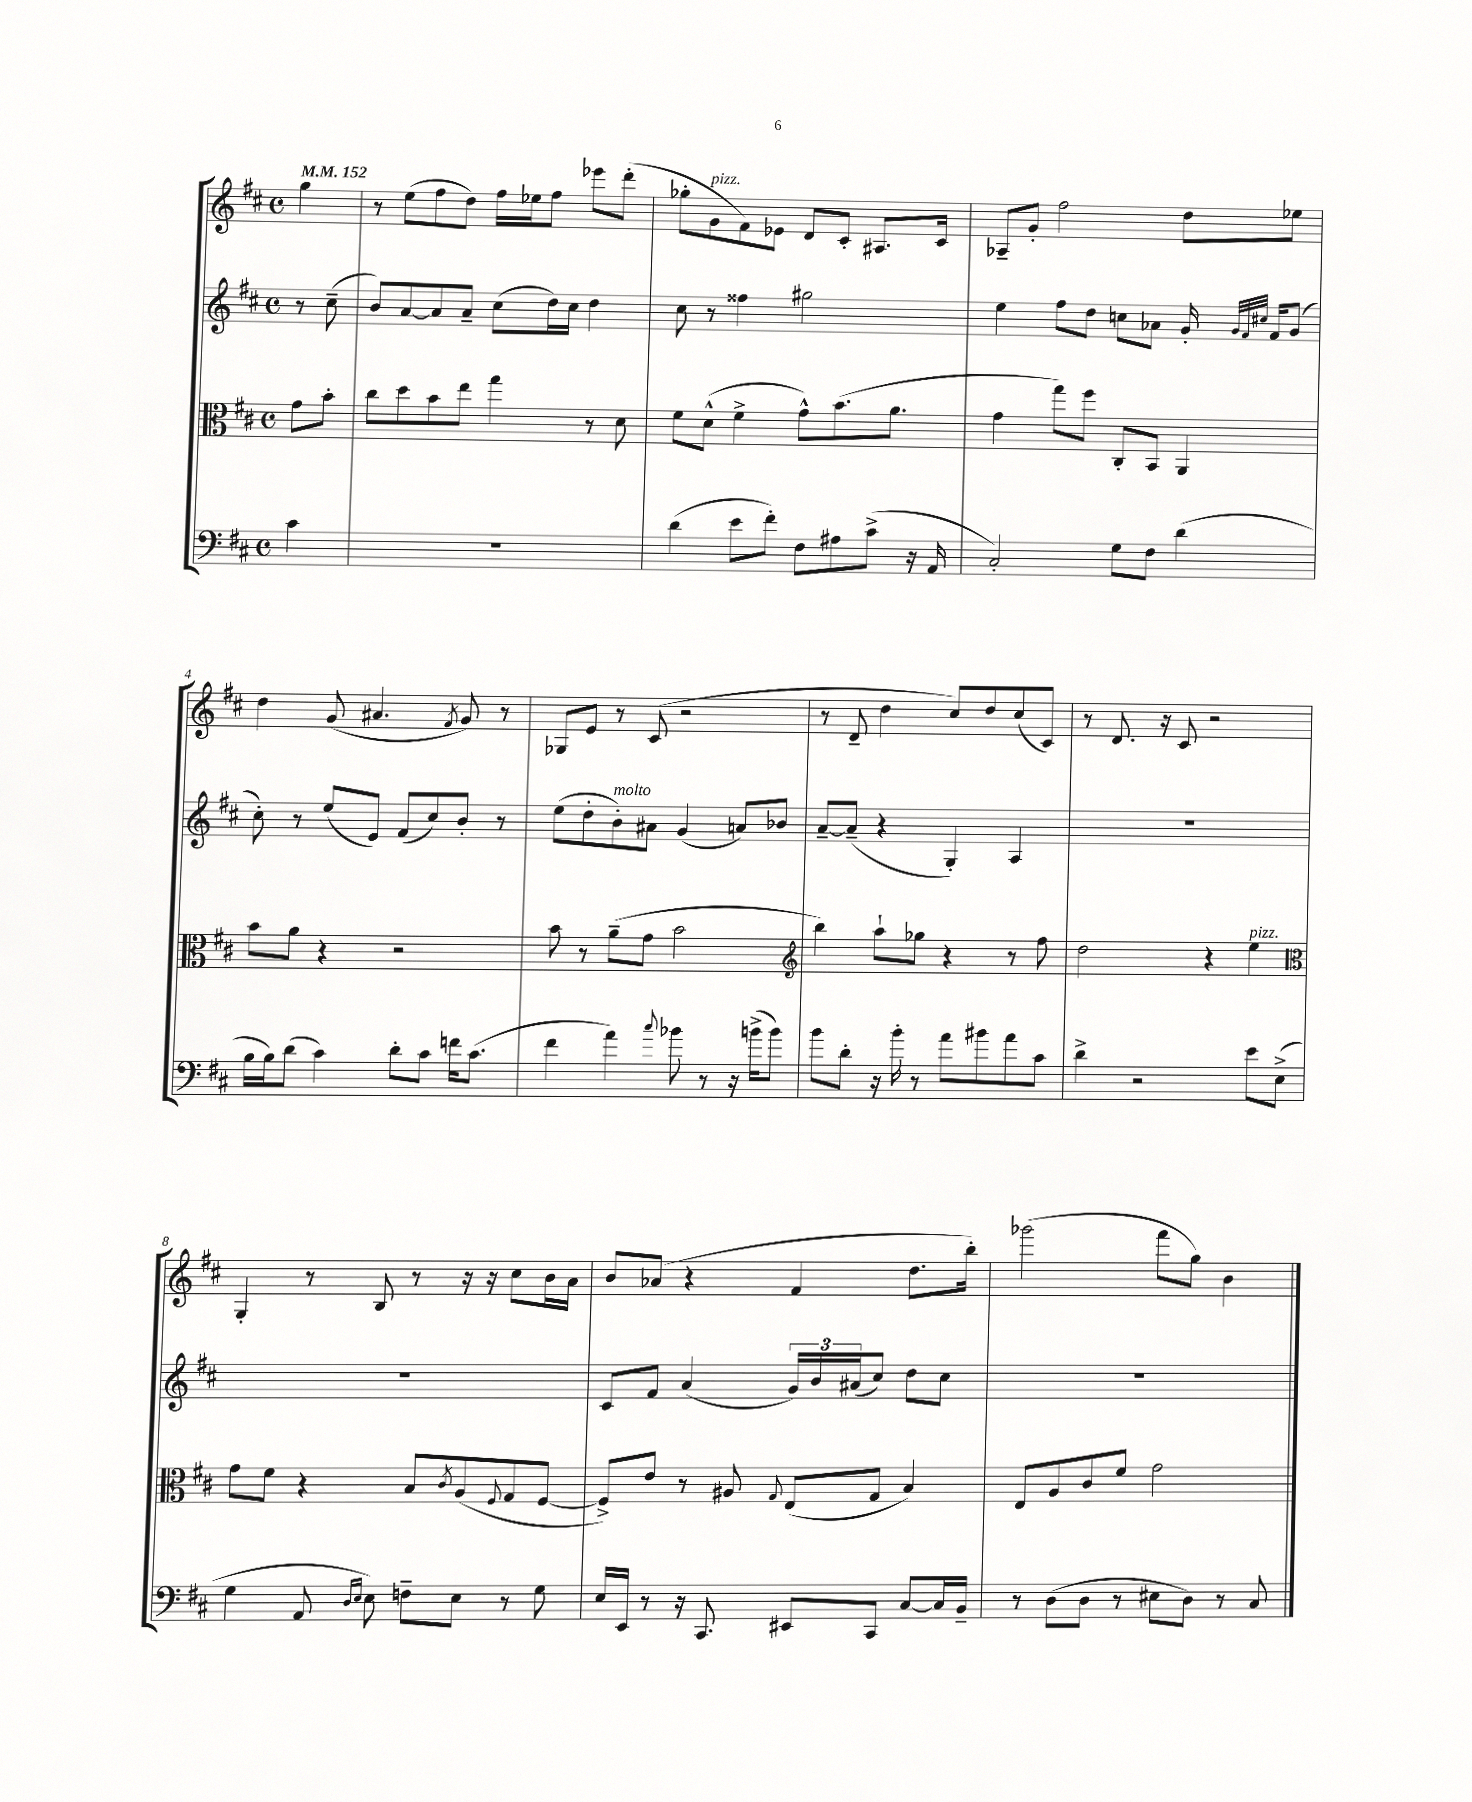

**kern	**kern	**kern	**kern
*staff4	*staff3	*staff2	*staff1
*clefF4	*clefC3	*clefG2	*clefG2
*k[f#c#]	*k[f#c#]	*k[f#c#]	*k[f#c#]
*M4/4	*M4/4	*M4/4	*M4/4
*met(c)	*met(c)	*met(c)	*met(c)
*MM152	*MM152	*MM152	*MM152
4c#\	8g\L	8r	4gg\
.	8b'\J	(8cc#~\	.
=	=	=	=
1r	8cc#\L	8b/L)	8r
.	8dd\	[8a/	(8ee\L
.	8b\	8a/]	8ff#\
.	8ee\J	8a~/J	8dd\J)
.	4gg\	(8cc#\L	16ff#\LL
.	.	.	16ee-\J
.	.	16dd\L)	8ff#\J
.	.	16cc#\JJ	.
.	8r	4dd\	8eee-\L
.	8d\	.	(8ddd'\J
=	=	=	=
(4d\	8f#\L	8cc#\	8gg-'\L
.	(8d^^\J	8r	8g\
8e\L	4f#^\	4ff##\	8f#\)
8f#'\J)	.	.	8e-\J
8F#\L	8g^^\L)	2gg#\	8d/L
8A#\	(8.b\	.	8c#'/J
(8c#^\J	.	.	8.A#/L
.	8.a\J	.	.
16r	.	.	.
16AA/	.	.	16c#/Jk
=	=	=	=
2C#'/)	4g\	4ee\	8A-~/L
.	.	.	8g'/J
.	8gg\L)	8ff#\L	2ff#\
.	8ff#\J	8dd\J	.
8G\L	8C#'/L	8cc\L	.
8F#\J	8BB/J	8a-\J	.
(4d\	4AA/	16g'/	8dd\L
.	.	32qqg/LLL	.
.	.	32qqf#/	.
.	.	32qqcc#/JJJ	.
.	.	16f#/LK	.
.	.	(8g/J	8ee-\J
=	=	=	=
16B\LL	8b\L	8cc#'\)	4dd\
16B\J)	.	.	.
(8d\J	8a\J	8r	.
4c#\)	4r	(8ee/L	(8g/
.	.	8e/J)	4.a#/
8d'\L	2r	(8f#/L	.
8c#\J	.	8cc#/)	.
.	.	.	8qf#/
16f\LK	.	8b'/J	8g/)
(8.c#\J	.	.	.
.	.	8r	8r
=	=	=	=
4f#\	8b\	(8ee\L	8G-/L
.	8r	8dd'\	8e/J
4a\)	(8a~\L	8b'\)	8r
.	8g\J	8a#\J	(8c#/
8qqcc#/	.	.	.
8b-\	2b\	(4g/	2r
8r	.	.	.
16r	.	8a/L)	.
(16b^\LK	.	.	.
8b\J)	.	8b-/J	.
=	=	=	=
*	*clefG2	*	*
8b\L	4bb\)	[8a~/L	8r
8d'\J	.	(8a~/]J	8d~/
16r	8aa`\L	4r	4dd\
16b'\	.	.	.
8r	8gg-\J	.	.
8a\L	4r	4G'/)	8cc#/L)
8b#\	.	.	8dd/
8a\	8r	4A/	(8cc#/
8c#\J	8ff#\	.	8c#/J)
=	=	=	=
4d^\	2dd\	1r	8r
.	.	.	8.d/
2r	.	.	.
.	.	.	16r
.	.	.	8c#/
.	4r	.	2r
8e\L	4ee\	.	.
(8E^\J	.	.	.
=	=	=	=
*	*clefC3	*	*
4G\	8g\L	1r	4G'/
.	8f#\J	.	.
8AA/	4r	.	8r
16qqD/LL	.	.	.
16qqE/JJ	.	.	.
8E\)	.	.	8B/
8F~\L	8B/L	.	8r
.	8qc#/	.	.
8E\J	(8A/	.	16r
.	.	.	16r
.	8qqF#/	.	.
8r	8G/	.	8cc#\L
8G\	[8F#/J	.	16b\L
.	.	.	16a\JJ
=	=	=	=
16E/LL	8F#^/]L)	8c#/L	8b/L
16EE/JJ	.	.	.
8r	8e/J	8f#/J	(8a-/J
16r	8r	(4a/	4r
8.CC#/	.	.	.
.	8A#/	.	.
.	8qqG/	.	.
8EE#/L	(8E/L	24g/LL)	4f#/
.	.	24b/	.
.	.	(24a#/J	.
8CC#/J	8G/J	8cc#/J)	.
[8C#/L	4B/)	8dd\L	8.dd\L
16C#/]L	.	8cc#\J	.
16BB~/JJ	.	.	16bb'\Jk)
=	=	=	=
8r	8E/L	1r	(2ggg-\
(8D\L	8A/	.	.
8D\J	8c#/	.	.
8r	8f#/J	.	.
8E#\L	2g\	.	8fff#\L
8D\J)	.	.	8gg\J)
8r	.	.	4b\
8C#/	.	.	.
==	==	==	==
*-	*-	*-	*-
